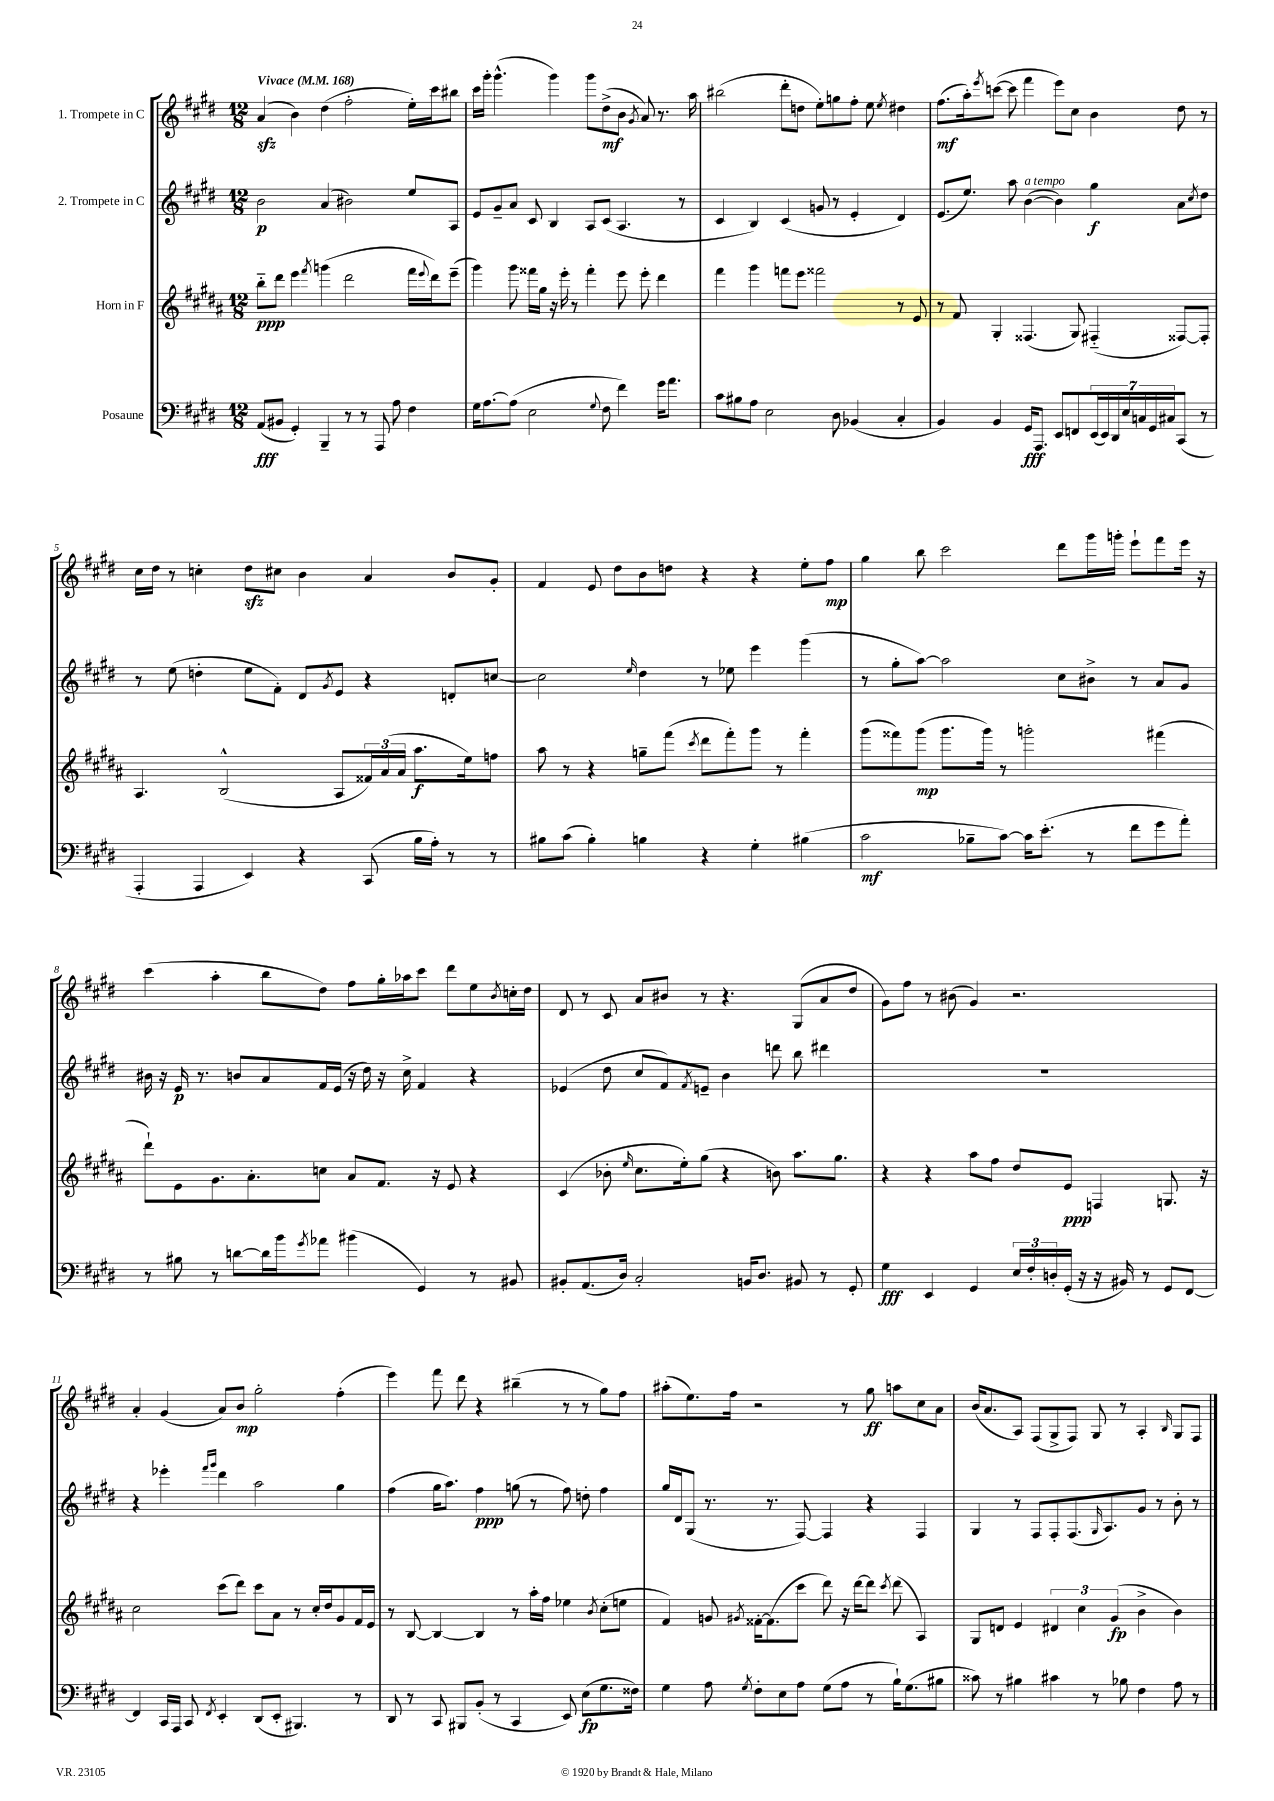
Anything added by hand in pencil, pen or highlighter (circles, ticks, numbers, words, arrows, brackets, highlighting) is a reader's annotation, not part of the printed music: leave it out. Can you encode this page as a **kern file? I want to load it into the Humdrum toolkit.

**kern	**dynam	**kern	**dynam	**kern	**dynam	**kern	**dynam
*part4	*part4	*part3	*part3	*part2	*part2	*part1	*part1
*staff4	*staff4	*staff3	*staff3	*staff2	*staff2	*staff1	*staff1
*I"Posaune	*	*I"Horn in F	*	*I"2. Trompete in C	*	*I"1. Trompete in C	*
*clefF4	*	*clefG2	*	*clefG2	*	*clefG2	*
*k[f#c#g#d#]	*	*k[f#c#g#d#a#]	*	*k[f#c#g#d#]	*	*k[f#c#g#d#]	*
*M12/8	*	*M12/8	*	*M12/8	*	*M12/8	*
*MM168	*	*MM168	*	*MM168	*	*MM168	*
=1	=1	=1	=1	=1	=1	=1	=1
!	!	!	!	!	!	!LO:TX:a:B:t=Vivace	!
(8AA/L	fff	8bb\L	ppp	2b\	p	(4azz/	.
8BB#X/J	.	8ddd#\J	.	.	.	.	.
4GG#'/)	.	4eee\	.	.	.	4b\)	.
.	.	8qfff#/	.	.	.	.	.
4BBB~/	.	(4gggn\	.	(4a/	.	(4dd#\	.
8r	.	2ddd#\	.	2b#X\)	.	2ff#'\	.
8r	.	.	.	.	.	.	.
8AAA/	.	.	.	.	.	.	.
8A\	.	.	.	.	.	.	.
4F#\	.	16fff#\LL	.	8ee/L	.	16ee'\LL)	.
.	.	8qqeee/	.	.	.	.	.
.	.	16ddd#\J)	.	.	.	16ccc#\J	.
.	.	(8eee~\J	.	8A/J	.	8bb#X\J	.
=2	=2	=2	=2	=2	=2	=2	=2
16G#\KL	.	4ggg#\)	.	8e/L	.	16ccc#\LL	.
[8.A\	.	.	.	.	.	16ggg#'\JJ	.
.	.	.	.	8g#~/	.	(4.ggg#^^\	.
(8A\J]	.	8ggg#\	.	8a/J	.	.	.
2E\	.	16fff##X\LL	.	8c#/	.	.	.
.	.	16gg#\JJ	.	.	.	.	.
.	.	16r	.	4B/	.	4ggg#\)	.
.	.	16eee'\	.	.	.	.	.
.	.	8r	.	.	.	.	.
.	.	4fff##'\	.	8A/L	.	8ggg#\L	.
8qqG#/	.	.	.	.	.	.	.
8F#\	.	.	.	(8c#/J	.	(8dd#^\	mf
4f#\)	.	8eee\	.	4.A/	.	8b\J	.
.	.	.	.	.	.	8qg#/	.
.	.	8eee'\	.	.	.	8a/)	.
16g#\KL	.	4ddd#\	.	.	.	8.r	.
8.a\J	.	.	.	.	.	.	.
.	.	.	.	8r	.	.	.
.	.	.	.	.	.	16aa\	.
=3	=3	=3	=3	=3	=3	=3	=3
8c#\L	.	4fff#\	.	4c#/	.	(2bb#X\	.
8B#X\	.	.	.	.	.	.	.
8A\J	.	4ggg#\	.	4B/)	.	.	.
2E\	.	.	.	.	.	.	.
.	.	8fffn\L	.	(4c#/	.	8ddd#'\L	.
.	.	8eee\J	.	.	.	8ddn\J	.
.	.	2fff##X\	.	8gn/	.	8ee'\L)	.
8D#\	.	.	.	8r	.	8ggn\	.
(4BB-X/	.	.	.	4e'/	.	8ff#'\J	.
.	.	.	.	.	.	8ee\	.
.	.	.	.	.	.	8qee/	.
4C#'/	.	8r	.	4d#/)	.	4dd#X\	.
.	.	8e/	.	.	.	.	.
=4	=4	=4	=4	=4	=4	=4	=4
4BB/)	.	8r	.	(8.e/L	.	(8.ff#\L	mf
.	.	8f#/	.	.	.	.	.
.	.	.	.	8.ee/J)	.	16aa'\k)	.
.	.	.	.	.	.	8qeee/	.
4BB/	.	4G#'/	.	.	.	([8cccn\J	.
.	.	.	.	8aa\	.	8ccc\]	.
!	!	!	!	!LO:TX:a:i:t=a tempo	!	!	!
16GG#/KL	fff	(4.F##X/	.	([4b\	.	4fff#\	.
8.AAA/J	.	.	.	.	.	.	.
8EE/L	.	.	.	4b\])	.	8eee\L)	.
8FFn/	.	8G#/)	.	.	.	8cc#\J	.
(28EE/L	.	(4F#X/	.	4gg#\	f	4b\	.
28EE/)	.	.	.	.	.	.	.
28DD#/	.	.	.	.	.	.	.
28E/	.	.	.	.	.	.	.
28Cn/	.	.	.	.	.	.	.
28GG#/	.	.	.	.	.	.	.
28C#X/J	.	.	.	.	.	.	.
(8CC#/J	.	[8F##X/L)	.	8a\L	.	8dd#\	.
.	.	.	.	8qcc#/	.	.	.
8r	.	8F##'/J]	.	8dd#\J	.	8r	.
!!LO:LB:g=z
=5	=5	=5	=5	=5	=5	=5	=5
4AAA'/	.	4.A#/	.	8r	.	16cc#\LL	.
.	.	.	.	.	.	16dd#\JJ	.
.	.	.	.	(8ee\	.	8r	.
4AAA/	.	.	.	4ddn'\	.	4ccn'\	.
.	.	(2B^^/	.	.	.	.	.
4EE/)	.	.	.	8ee\L	.	8dd#zz\L	.
.	.	.	.	8f#'\J)	.	8cc#X\J	.
4r	.	.	.	8d#/L	.	4b\	.
.	.	.	.	8qg#/	.	.	.
.	.	8A#/L	.	8e/J	.	.	.
(8CC#/	.	24f##X/L)	.	4r	.	4a/	.
.	.	(24a#/	.	.	.	.	.
.	.	24a#/JJ	.	.	.	.	.
16B\LL	.	8.aa#\L	f	.	.	.	.
16A'\JJ)	.	.	.	.	.	.	.
8r	.	.	.	8dn'/L	.	8b/L	.
.	.	16ee\k)	.	.	.	.	.
8r	.	8ffn\J	.	[8ccn/J	.	8g#'/J	.
=6	=6	=6	=6	=6	=6	=6	=6
8B#X\L	.	8aa#\	.	2cc\]	.	4f#/	.
(8c#\J	.	8r	.	.	.	.	.
4B#'\)	.	4r	.	.	.	8e/	.
.	.	.	.	.	.	8dd#\L	.
.	.	.	.	16qqee/	.	.	.
4Bn\	.	8ggn~\L	.	4dd#\	.	8b\	.
.	.	(8fff#\J	.	.	.	8ddn\J	.
.	.	8qccc#/	.	.	.	.	.
4r	.	8ddd#\L	.	8r	.	4r	.
.	.	8fff#'\)	.	8ee-X\	.	.	.
4G#'\	.	8ggg#\J	.	4eee\	.	4r	.
.	.	8r	.	.	.	.	.
(4B#X\	.	4fff#'\	.	(4ggg#\	.	8ee'\L	.
.	.	.	.	.	.	8ff#\J	mp
=7	=7	=7	=7	=7	=7	=7	=7
2c#\	mf	(8ggg#\L	.	8r	.	4gg#\	.
.	.	8fff##X\)	.	8gg#'\L	.	.	.
.	.	(8ggg#\J	mp	[8aa\J)	.	8bb\	.
.	.	8.ggg#\L	.	2aa\]	.	2ccc#\	.
8B-X~\L	.	.	.	.	.	.	.
.	.	16ggg#\Jk)	.	.	.	.	.
[8c#\J)	.	8r	.	.	.	.	.
16c#\KL]	.	2gggn'\	.	.	.	.	.
(8.e'\J	.	.	.	.	.	.	.
.	.	.	.	8cc#\L	.	8ddd#\L	.
8r	.	.	.	8b#X^\J	.	16ggg#\L	.
.	.	.	.	.	.	16gggn'\JJ	.
8f#\L	.	.	.	8r	.	8eee`\L	.
8g#\	.	(4fff#X\	.	8a/L	.	8fff#\	.
8a'\J)	.	.	.	8g#/J	.	16eee\Jk	.
.	.	.	.	.	.	16r	.
!!LO:LB:g=z
=8	=8	=8	=8	=8	=8	=8	=8
8r	.	8ddd#`\L)	.	16b#X\	.	(4ccc#\	.
.	.	.	.	16r	.	.	.
8B#X\	.	8e\	.	16e/	p	.	.
.	.	.	.	8.r	.	.	.
8r	.	8.g#\	.	.	.	4aa'\	.
[8dn\L	.	.	.	8bn/L	.	.	.
.	.	8.a#'\	.	.	.	.	.
16d\L]	.	.	.	8a/	.	8bb\L	.
16b\J	.	.	.	.	.	.	.
8qg#/	.	.	.	.	.	.	.
8a-X\J	.	8ccn\J	.	16f#/L	.	8dd#\J)	.
.	.	.	.	(16e/JJ	.	.	.
(4b#X\	.	8a#/L	.	16r	.	8ff#\L	.
.	.	.	.	16dd#\)	.	.	.
.	.	8.f#/J	.	16r	.	16gg#'\L	.
.	.	.	.	16cc#^\	.	16aa-X\J	.
4GG#/)	.	.	.	4f#/	.	8ccc#\J	.
.	.	16r	.	.	.	.	.
.	.	8e/	.	.	.	8ddd#\L	.
8r	.	4r	.	4r	.	8ee\	.
.	.	.	.	.	.	8qb/	.
8BB#X/	.	.	.	.	.	16ccn'\L	.
.	.	.	.	.	.	16dd#\JJ	.
=9	=9	=9	=9	=9	=9	=9	=9
8BB#X'/L	.	(4c#/	.	(4e-X/	.	8d#/	.
(8.AA/	.	.	.	.	.	8r	.
.	.	8b-X'\	.	8dd#\	.	8c#/	.
16D#/Jk)	.	.	.	.	.	.	.
.	.	16qqee/	.	.	.	.	.
2C#'/	.	8.cc#\L	.	8cc#/L	.	8a/L	.
.	.	.	.	8f#/)	.	8b#X/J	.
.	.	16ee'\k)	.	.	.	.	.
.	.	.	.	8qf#/	.	.	.
.	.	(8gg#\J	.	8en~/J	.	8r	.
.	.	4r	.	4b\	.	4.r	.
16BBn/KL	.	.	.	.	.	.	.
8.D#/J	.	.	.	.	.	.	.
.	.	8bn\)	.	8dddn\	.	.	.
8BB#X/	.	8.aa#\L	.	8bb\	.	(8G#/L	.
8r	.	.	.	4ddd#X\	.	8a/	.
.	.	8.gg#\J	.	.	.	.	.
8GG#'/	.	.	.	.	.	8dd#/J	.
=10	=10	=10	=10	=10	=10	=10	=10
4G#\	fff	4r	.	1.r	.	8g#\L)	.
.	.	.	.	.	.	8ff#\J	.
4EE/	.	4r	.	.	.	8r	.
.	.	.	.	.	.	(8b#X\	.
4GG#/	.	8aa#\L	.	.	.	4g#/)	.
.	.	8ff#\J	.	.	.	.	.
24E/LL	.	8dd#/L	.	.	.	2.r	.
24F#'/	.	.	.	.	.	.	.
24Dn'/	.	.	.	.	.	.	.
(16GG#'/JJ	.	8e/J	ppp	.	.	.	.
16r	.	.	.	.	.	.	.
16r	.	4Fn/	.	.	.	.	.
16BB#X/)	.	.	.	.	.	.	.
8r	.	.	.	.	.	.	.
8GG#/L	.	8.Gn/	.	.	.	.	.
[8FF#/J	.	.	.	.	.	.	.
.	.	16r	.	.	.	.	.
!!LO:LB:g=z
=11	=11	=11	=11	=11	=11	=11	=11
4FF#/]	.	2cc#\	.	4r	.	4a'/	.
16CC#/LL	.	.	.	4eee-X'\	.	(4g#/	.
16AAA/JJ	.	.	.	.	.	.	.
8CC#/	.	.	.	.	.	.	.
.	.	.	.	16qqfff#/LL	.	.	.
8qFF#/	.	.	.	16qqggg#/JJ	.	.	.
4EE'/	.	(8ccc#\L	.	4ddd#\	.	8a/L)	.
.	.	8ddd#\J)	.	.	.	8b/J	mp
(8DD#/L	.	8ccc#\L	.	2aa\	.	2gg#'\	.
8EE'/J	.	8a#\J	.	.	.	.	.
4.BBB#X/)	.	8r	.	.	.	.	.
.	.	16cc#'/LL	.	.	.	.	.
.	.	16dd#/J	.	.	.	.	.
.	.	8g#/	.	4gg#\	.	(4ff#'\	.
8r	.	16f#/L	.	.	.	.	.
.	.	16e/JJ	.	.	.	.	.
=12	=12	=12	=12	=12	=12	=12	=12
8DD#/	.	8r	.	(4ff#\	.	4eee\)	.
8r	.	[8B/	.	.	.	.	.
8CC#/	.	4B/_	.	16gg#\KL	.	8fff#\	.
.	.	.	.	8.aa\J)	.	.	.
8BBB#X/L	.	.	.	.	.	8ddd#\	.
(8BB'/J	.	4B/]	.	4ff#\	ppp	4r	.
8r	.	.	.	.	.	.	.
4CC#/	.	8r	.	(8ggn\	.	(4bb#X~\	.
.	.	16aa#'\LL	.	8r	.	.	.
.	.	16ff#\JJ	.	.	.	.	.
8EE/)	.	4ee-X\	.	8ff#\)	.	8r	.
(8E\L	fp	.	.	8ddn'\	.	8r	.
.	.	8qb/	.	.	.	.	.
8.G#\	.	(8cc#'\L	.	4ff#\	.	8gg#\L)	.
.	.	8een\J	.	.	.	8ff#\J	.
16F##X\Jk)	.	.	.	.	.	.	.
=13	=13	=13	=13	=13	=13	=13	=13
4G#\	.	4f#/)	.	16gg#/LL	.	(8aa#X'\L	.
.	.	.	.	16d#/J	.	.	.
.	.	.	.	(8G#/J	.	8.ee\)	.
8A\	.	8gn/	.	8.r	.	.	.
.	.	.	.	.	.	16ff#\Jk	.
8qG#/	.	8qg#X/	.	.	.	.	.
8F#'\L	.	[16f##X'\KL	.	.	.	2r	.
.	.	(8.f##\]	.	8.r	.	.	.
8E\	.	.	.	.	.	.	.
8A\J	.	8ccc#\J	.	[8F#/)	.	.	.
(8G#\L	.	8ddd#\)	.	4F#/]	.	.	.
8A\J	.	16r	.	.	.	8r	.
.	.	[16ddd#\KL	.	.	.	.	.
8r	.	8ddd#\J]	.	4r	.	8gg#\	ff
.	.	8qccc#/	.	.	.	.	.
16B`\KL)	.	(8ddd#\	.	.	.	8aan\L	.
(8.G#\	.	.	.	.	.	.	.
.	.	4A#/)	.	4F#/	.	8cc#\	.
8B#X\J	.	.	.	.	.	8a\J	.
=14	=14	=14	=14	=14	=14	=14	=14
8c##X\)	.	8G#/L	.	4G#/	.	(16b/KL	.
.	.	.	.	.	.	8.a/	.
8r	.	8dn/J	.	.	.	.	.
4B#X\	.	4e/	.	8r	.	8A/J)	.
.	.	.	.	8F#/L	.	(8F#/L	.
4c#X\	.	6d#X/	.	8F#'/	.	8G#^/	.
.	.	.	.	(8.F#/	.	8F#/J)	.
.	.	6cc#\	.	.	.	.	.
8r	.	.	.	.	.	8G#/	.
.	.	.	.	16qqG#/	.	.	.
.	.	.	.	8.A/)	.	.	.
.	.	(6g#/	fp	.	.	.	.
8B-X\	.	.	.	.	.	8r	.
4F#\	.	4b^\	.	8g#/J	.	4A'/	.
.	.	.	.	8r	.	.	.
.	.	.	.	.	.	16qqB/	.
8A\	.	4b\)	.	8b'\	.	8G#/L	.
8r	.	.	.	8r	.	8F#/J	.
==	==	==	==	==	==	==	==
*-	*-	*-	*-	*-	*-	*-	*-
